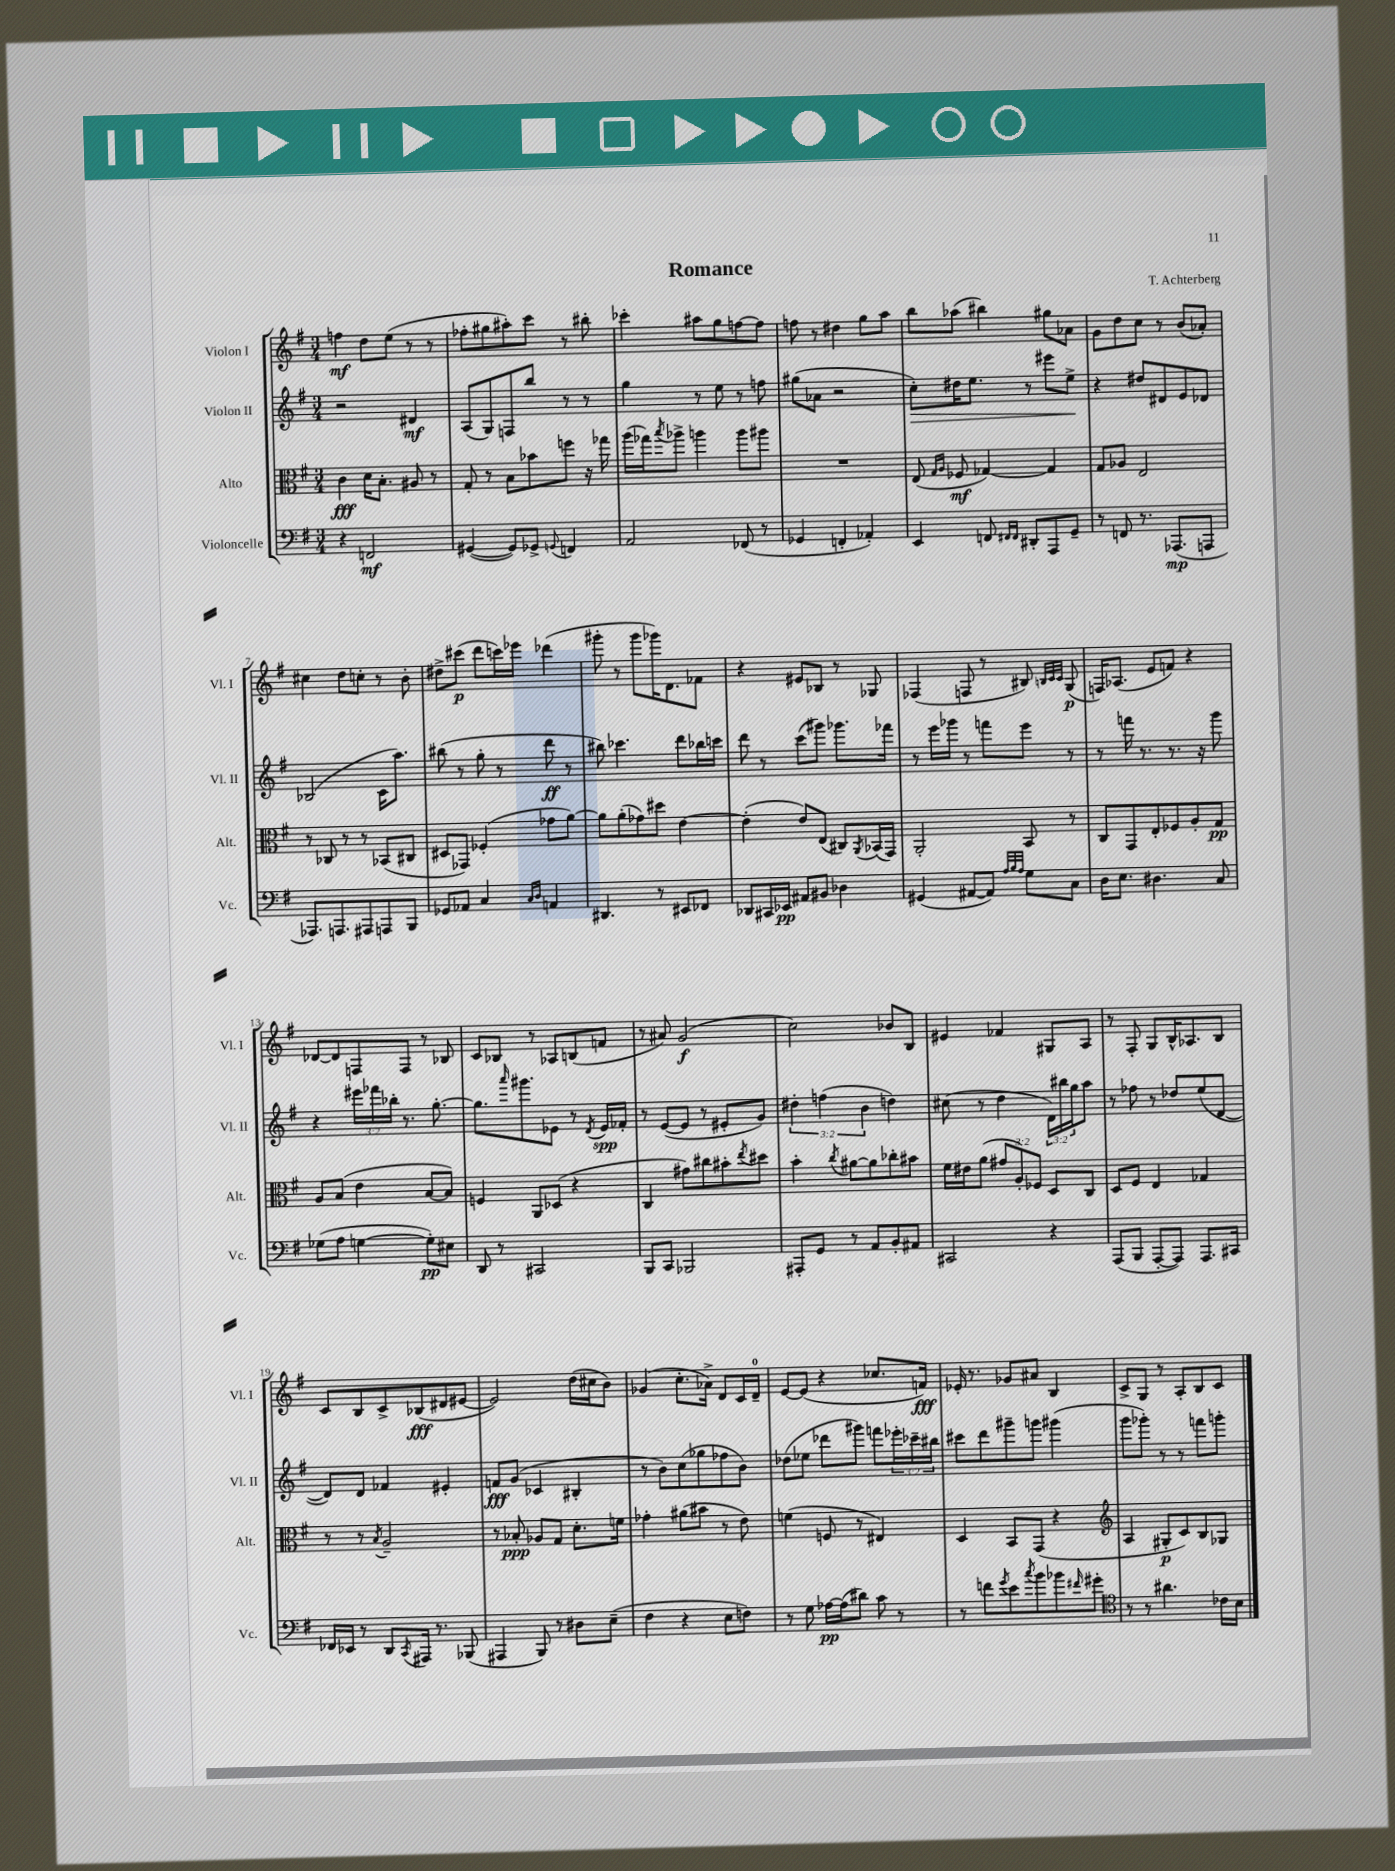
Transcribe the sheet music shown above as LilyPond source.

\header { title = "Romance" composer = "T. Achterberg" }
<<
\new StaffGroup <<
\new Staff = "s0" \with { instrumentName = "Violon I" shortInstrumentName = "Vl. I" } {
    \clef treble \key g \major \numericTimeSignature \time 3/4
    f''4\mf d''8 e''8( r8 r8 |
    fes''8-. gis''8 ais''8-.) c'''8 r8 bis''8-. |
    ces'''4-. ais''8 g''8 f''8~ f''8 |
    f''8 r8 dis''4 g''8 a''8 |
    b''8 aes''8( bis''4) gis''8 aes'8 |
    g'8 d''8 c''8 r8 b'8( aes'8-.) |
    cis''4 d''8 c''8-. r8 b'8-. |
    dis''8-> cis'''8\p( d'''8 c'''16) ees'''16 des'''4( |
    gis'''8-. r8 gis'''8 ges'''16) d'8. fes'8 |
    r4 eis'8 bes8 r8 ges8 |
    fes4( f8 r8 bis8) \grace { b32 c'32 c'32 } g8\p( |
    f16) aes8.( e'8 f'8) r4 |
    des'8~ des'8 f8 f8 r8 bes8 |
    c'8 bes8 r8 aes8 b8( f'8 |
    r8 ais'8) g'2\f( |
    c''2) bes'8 b8 |
    eis'4 fes'4 gis8 a8 |
    r8 fis8-. g8 b16-^ aes8. b8 |
    c'8 b8 c'8-> bes8\fff( dis'8 eis'8~ |
    eis'2) d''16( cis''16 b'8) |
    ges'4( c''8.-. aes'16->) d'8 c'16 d'16-0-- |
    e'8~ e'8( r4 ces''8. f'16\fff) |
    ees'16-. r8. ges'8 ais'8 b4 |
    c'8-> g8 r8 a8-. b8 c'8 \bar "|." |
}
\new Staff = "s1" \with { instrumentName = "Violon II" shortInstrumentName = "Vl. II" } {
    \clef treble \key g \major \numericTimeSignature \time 3/4 \override Staff.TupletNumber.text = #tuplet-number::calc-fraction-text
    r2 dis'4\mf |
    a8( g8) f8 b''8 r8 r8 |
    g''4 r8 e''8 r8 f''8 |
    gis''8( aes'8 r2 |
    c''8-.\>) dis''16 e''8. r8 eis'''8 e''8->\! |
    r4 dis''8 dis'8 e'8 des'8 |
    bes2( c'16 a''8.) |
    bis''8( r8 g''8-. r8 d'''8\ff r8 |
    bis''8) ces'''4. d'''8 bes''16 c'''16 |
    d'''8 r8 c'''8( gis'''8) ges'''8. fes'''16 |
    r8 e'''16 ges'''16 r8 f'''8 e'''8 r8 |
    r8 f'''16 r8. r8. r16 g'''8 |
    r4 \tuplet 3/2 { eis'''16 fes'''16 bes''16-. } r8. g''8.~-. |
    g''8. \grace { a'''16 } gis'''8. ees'8 r8 \acciaccatura { d'8 } ees'16\spp fes'16-. |
    r8 e'8~( e'8 r8 eis'8-. g'8) |
    \tuplet 3/2 { dis''4-. f''4( b'4 } d''4) |
    cis''8( r8 d''4 \tuplet 3/2 { d'16) bis''16 g''16 } a''8 |
    r8 fes''8 r8 des''8 e''8( d'8~ |
    d'8) d'8 fes'4 eis'4-. |
    f'8\fff g'8( ces'4 bis4-. |
    r8 b'8) c''8( ges''8 fes''8 b'8) |
    des''8( ees''8 des'''8 gis'''8) f'''8 \tuplet 3/2 { ees'''16-. ces'''16-- bis''16 } |
    cis'''8 d'''8 gis'''8-- g'''8 gis'''4( |
    g'''8 ges'''8-.) r8 r8 f'''8 g'''8-. \bar "|." |
}
\new Staff = "s2" \with { instrumentName = "Alto" shortInstrumentName = "Alt." } {
    \clef alto \key g \major \numericTimeSignature \time 3/4 \override Staff.TupletNumber.text = #tuplet-number::calc-fraction-text
    c'4\fff d'16 b8.-. ais8 r8 |
    g8-. r8 b8 bes'8 f''8 r16 ges''16 |
    a''16( ges''16) \acciaccatura { b''8 } aes''8-> a''4 a''8 ais''8 |
    R2. |
    e8( \grace { g16 a16 } fes8\mf ges4~) ges4 |
    g8 aes8 e2 |
    r8 ces8 r8 r8 bes,8( cis8 |
    dis8 ges,8) fes4-.( ges'8 a'8~) |
    a'8 a'8-.( ges'8) dis''8 e'4~ |
    e'4-.( e'8) e8( cis8) \acciaccatura { a,8 } bes,16( g,16) |
    a,2-. b,8 r8 |
    c8 g,8 e8-. fes8 a8-. g8\pp |
    a8 b8( e'4 b8~ b8) |
    f4 a,8 des8( r4 |
    c4 gis'8) cis''8 bis'8-. \acciaccatura { e''8 } dis''8 |
    b'4-. \acciaccatura { c''8 } ais'8~ ais'8 ces''8-. bis'8 |
    fis'16 eis'16 a'8( \tuplet 3/2 { gis'8 a8-.) fes8 } d8 c8 |
    d8 fis8 e4 ges4 |
    r8 r8 \acciaccatura { b8 } a2-- |
    r8 bes8-.\ppp aes8 g8 d'8.-. f'16 |
    ges'4-. ais'8( bis'8 r8 e'8) |
    f'4( f8 r8 eis4) |
    d4 b,8 g,8( r4 |
    \clef treble a4 gis8-.\p c'8) b8 ges8 \bar "|." |
}
\new Staff = "s3" \with { instrumentName = "Violoncelle" shortInstrumentName = "Vc." } {
    \clef bass \key g \major \numericTimeSignature \time 3/4
    r4 f,2\mf |
    gis,4~( gis,8) ges,8-> \appoggiatura { g,8 } f,4 |
    a,2 fes,8( r8 |
    ges,4 f,4-. aes,4-.) |
    e,4 f,8 \grace { fis,16 fis,16 } dis,8-. a,,8 g,8-- |
    r8 f,8 r8. aes,,8.\mp( a,,8 |
    aes,,8.) a,,8. ais,,8 a,,8 b,,8 |
    ges,8 aes,8 c4 \grace { c16 d16 } a,4 |
    dis,4. r8 eis,8 fes,8 |
    des,8 cis,16 ees,16\pp ais,8 bis,8 des4 |
    gis,4( ais,8~ ais,8) \grace { a32 b32 a32 } g8 c8 |
    d16 e8. dis4. c8 |
    ges8( a8 g4~ g8-.\pp) eis8 |
    d,8 r8 cis,2 |
    b,,8 c,8 bes,,2 |
    ais,,8-. g,8 r8 a,8 b,8-. ais,8 |
    cis,2 r4 |
    a,,8( b,,8 a,,8~-. a,,8) a,,8. cis,16 |
    fes,16 ees,16 r8 d,8 \acciaccatura { c,8 } ais,,16 r8. bes,,8( |
    ais,,4 b,,8) r8 dis8 e8--( |
    fis4 r4 e8 f8) |
    r8 g8 aes16~\pp aes16( dis'8) c'8 r8 |
    r8 f'8 \acciaccatura { g'8 } e'8 \acciaccatura { c''8 } b'8 bes'8 \grace { fis'16 } gis'8-. |
    \clef tenor r8 r8 ais'4. ces'16 b16 \bar "|." |
}
>>
>>
